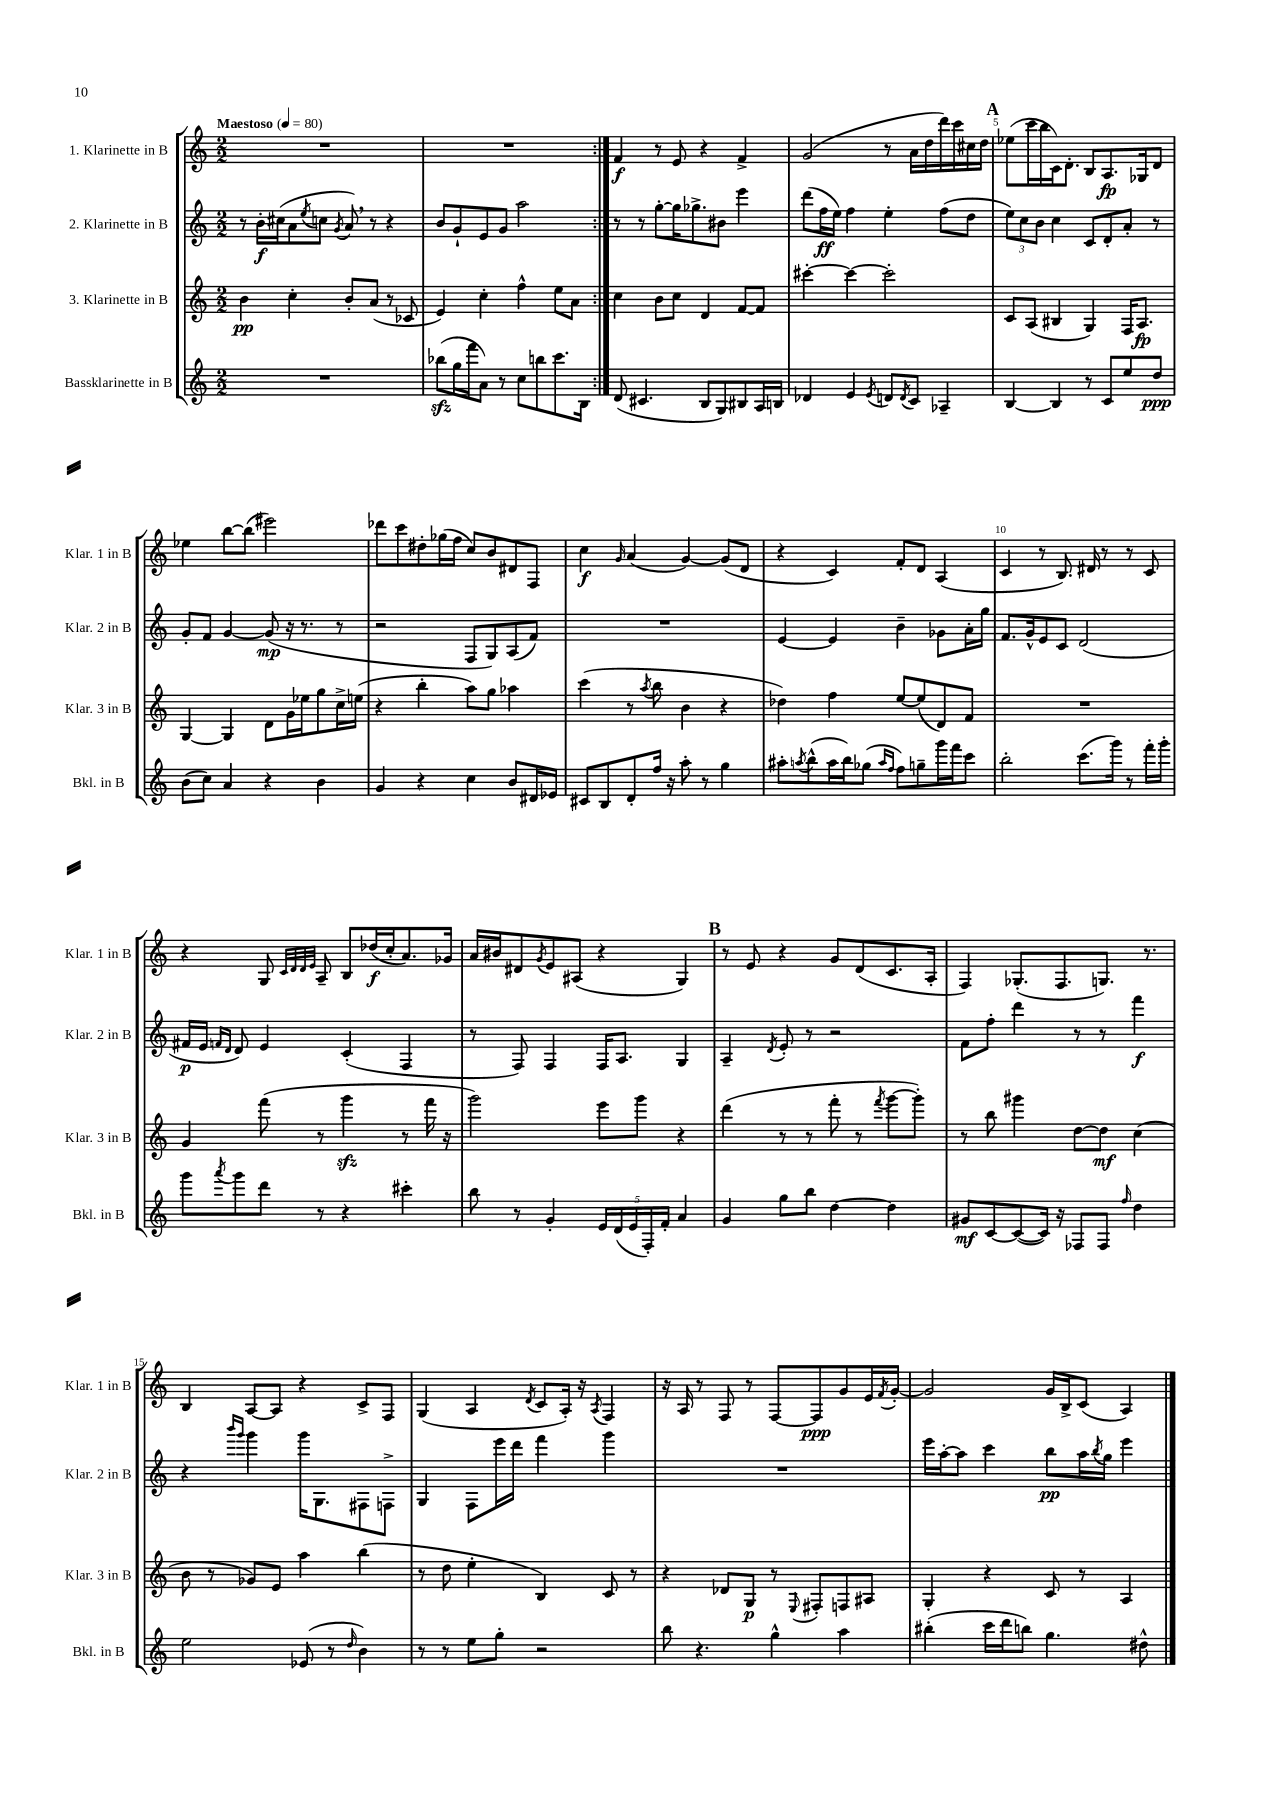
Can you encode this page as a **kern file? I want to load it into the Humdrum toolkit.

**kern	**kern	**kern	**kern
*staff4	*staff3	*staff2	*staff1
*clefG2	*clefG2	*clefG2	*clefG2
*k[]	*k[]	*k[]	*k[]
*M2/2	*M2/2	*M2/2	*M2/2
*MM80	*MM80	*MM80	*MM80
1r	4b	8r	1r
.	.	16b'	.
.	.	(16cc#	.
.	4cc'	8a	.
.	.	8qee	.
.	.	8cc	.
.	.	8qg	.
.	8b'	8a)	.
.	(8a	8r	.
.	8r	4r	.
.	8c-	.	.
=	=	=	=
(8bb-	4e)	8b	1r
16gg	.	8g`	.
16fff	.	.	.
8a)	4cc'	8e	.
8r	.	8g	.
8cc	4ff^^	2aa	.
8bb	.	.	.
8.ccc	8ee	.	.
.	8a	.	.
16B	.	.	.
=:|!	=:|!	=:|!	=:|!
(8d	4cc	8r	4f
4.c#	.	8r	.
.	8b	[8gg'	8r
.	8cc	16gg]	8e
.	.	8.gg-^	.
8B	4d	.	4r
8G)	.	8b#	.
8B#	[8f	4eee	4f^
16A	8f]	.	.
16B	.	.	.
=	=	=	=
4d-	[4ccc#'	(8ddd	(2g
.	.	16ff	.
.	.	16ee)	.
4e	4ccc#_	4ff	.
8qe	.	.	.
8d	2ccc#']	4ee'	8r
8qd	.	.	.
8c	.	.	16a
.	.	.	16dd
4A-~	.	(8ff	16ddd)
.	.	.	16ccc
.	.	8dd	16cc#
.	.	.	16dd
=	=	=	=
[4B	8c	12ee)	(8ee-
.	.	12cc	.
.	(8A	.	16ccc
.	.	12b	.
.	.	.	16bb
4B]	4B#	4cc	16c)
.	.	.	8.d'
8r	4G)	8c	8B
8c	.	8d'	8.A
8ee	16F	8a'	.
.	8.A	.	16G-
8dd	.	8r	8d
=	=	=	=
(8b	[4G	8g'	4ee-
8cc)	.	8f	.
4a	4G]	[4g	[8bb
.	.	.	(8bb]
4r	8d	(8g]	2eee#)
.	16g	16r	.
.	16ee-	8.r	.
4b	8gg	.	.
.	16cc^	8r	.
.	(16ee	.	.
=	=	=	=
4g	4r	2r	8ddd-
.	.	.	8ccc
4r	4bb'	.	8dd#'
.	.	.	(16gg-
.	.	.	16ff
4cc	8aa)	8F	8cc)
.	8gg	8G)	8b
8b	4aa-	(8A	8d#
16d#	.	8f)	8F
16e-	.	.	.
=	=	=	=
8c#	(4ccc	1r	4cc
8B	.	.	.
.	.	.	16qqg
8d'	8r	.	(4a
.	8qaa	.	.
16ff	8bb	.	.
16r	.	.	.
8aa'	4b	.	[4g)
8r	.	.	.
4gg	4r	.	(8g]
.	.	.	8d
=	=	=	=
8aa#'	4dd-)	[4e	4r
8qaa	.	.	.
(8bb^^	.	.	.
16aa	4ff	4e]	4c)
16bb)	.	.	.
(8gg-	.	.	.
16qqaa	.	.	.
16qqff	.	.	.
8ff)	[8ee	4b~	8f'
8gg~	(8ee]	.	8d
16ggg	8d)	8g-	(4A
16fff	.	.	.
8ccc	8f	16a'	.
.	.	16gg	.
=	=	=	=
2bb'	1r	8.f	4c
.	.	16g^^	.
.	.	8e	8r
.	.	8c	8.B)
(8.ccc	.	(2d	.
.	.	.	16d#
.	.	.	8r
16ggg)	.	.	.
8r	.	.	8r
16fff'	.	.	8c
16ggg'	.	.	.
=	=	=	=
8ggg	4g	16f#	4r
.	.	16e	.
.	.	16qqf	.
8qaaa	.	16qqd	.
8ggg	.	8d)	.
8ddd	(8fff	4e	8G
.	.	.	32qqc
.	.	.	32qqd
.	.	.	32qqd
.	.	.	32qqe
8r	8r	.	8A~
4r	4ggg	(4c'	8B
.	.	.	(16dd-
.	.	.	16cc'
4ccc#'	8r	4F	8.a)
.	16fff	.	.
.	16r	.	16g-
=	=	=	=
8bb	2ggg)	8r	16a
.	.	.	16b#
8r	.	8F)	8d#
.	.	.	8qg
4g'	.	4F	8e
.	.	.	(8A#
20e	8eee	16F	4r
(20d	.	.	.
.	.	8.A	.
20e	.	.	.
.	8ggg	.	.
20F')	.	.	.
20f'	.	.	.
4a	4r	4G	4G)
=	=	=	=
4g	(4ddd	4A~	8r
.	.	.	8e
.	.	8qd	.
8gg	8r	8e'	4r
8bb	8r	8r	.
[4dd	8fff'	2r	8g
.	8r	.	(8d
.	8qfff	.	.
4dd]	[8ggg	.	8.c
.	8ggg'])	.	.
.	.	.	16A'
=	=	=	=
8g#	8r	8f	4F)
[8c	8bb	8ff'	.
(8c_	4ggg#	4ddd	(8.G-'
16c])	.	.	.
16r	.	.	8.F
8F-	[8dd	8r	.
8F-	8dd]	8r	8.G)
16qqff	.	.	.
4dd	(4cc	4fff	.
.	.	.	8.r
=	=	=	=
2ee	8b	4r	4B
.	8r	.	.
.	.	16qqbbb	.
.	.	16qqggg	.
.	8g-)	4ggg	[8A
.	8e	.	8A]
(8e-	4aa	16ggg	4r
.	.	8.G	.
8r	.	.	.
16qqdd	.	.	.
4b)	(4bb	8F#	8c^
.	.	8F^	8F
=	=	=	=
8r	8r	4G	(4G
8r	8dd	.	.
8ee	4ee'	8F	4A
8gg'	.	16eee	.
.	.	16ddd	.
.	.	.	8qd
2r	4B)	4fff	8c
.	.	.	16A')
.	.	.	16r
.	.	.	8qA
.	8c	4ggg	4F
.	8r	.	.
=	=	=	=
8bb	4r	1r	16r
.	.	.	16A
4.r	.	.	8r
.	8d-	.	8F
.	8G	.	8r
4gg^^	8r	.	[8F
.	8qqE	.	.
.	8F#'	.	8F]
4aa	8F	.	8g
.	8A#	.	16e
.	.	.	8qf
.	.	.	[16g'
=	=	=	=
(4bb#'	4G'	16eee	2g]
.	.	[16aa'	.
.	.	8aa]	.
16ccc	4r	4ccc	.
16ddd	.	.	.
8bb)	.	.	.
4.gg	8c	8bb	16g
.	.	.	16B^
.	8r	16aa	(8c
.	.	8qbb	.
.	.	16gg	.
.	4A	4eee	4A)
8dd#^^	.	.	.
==	==	==	==
*-	*-	*-	*-
